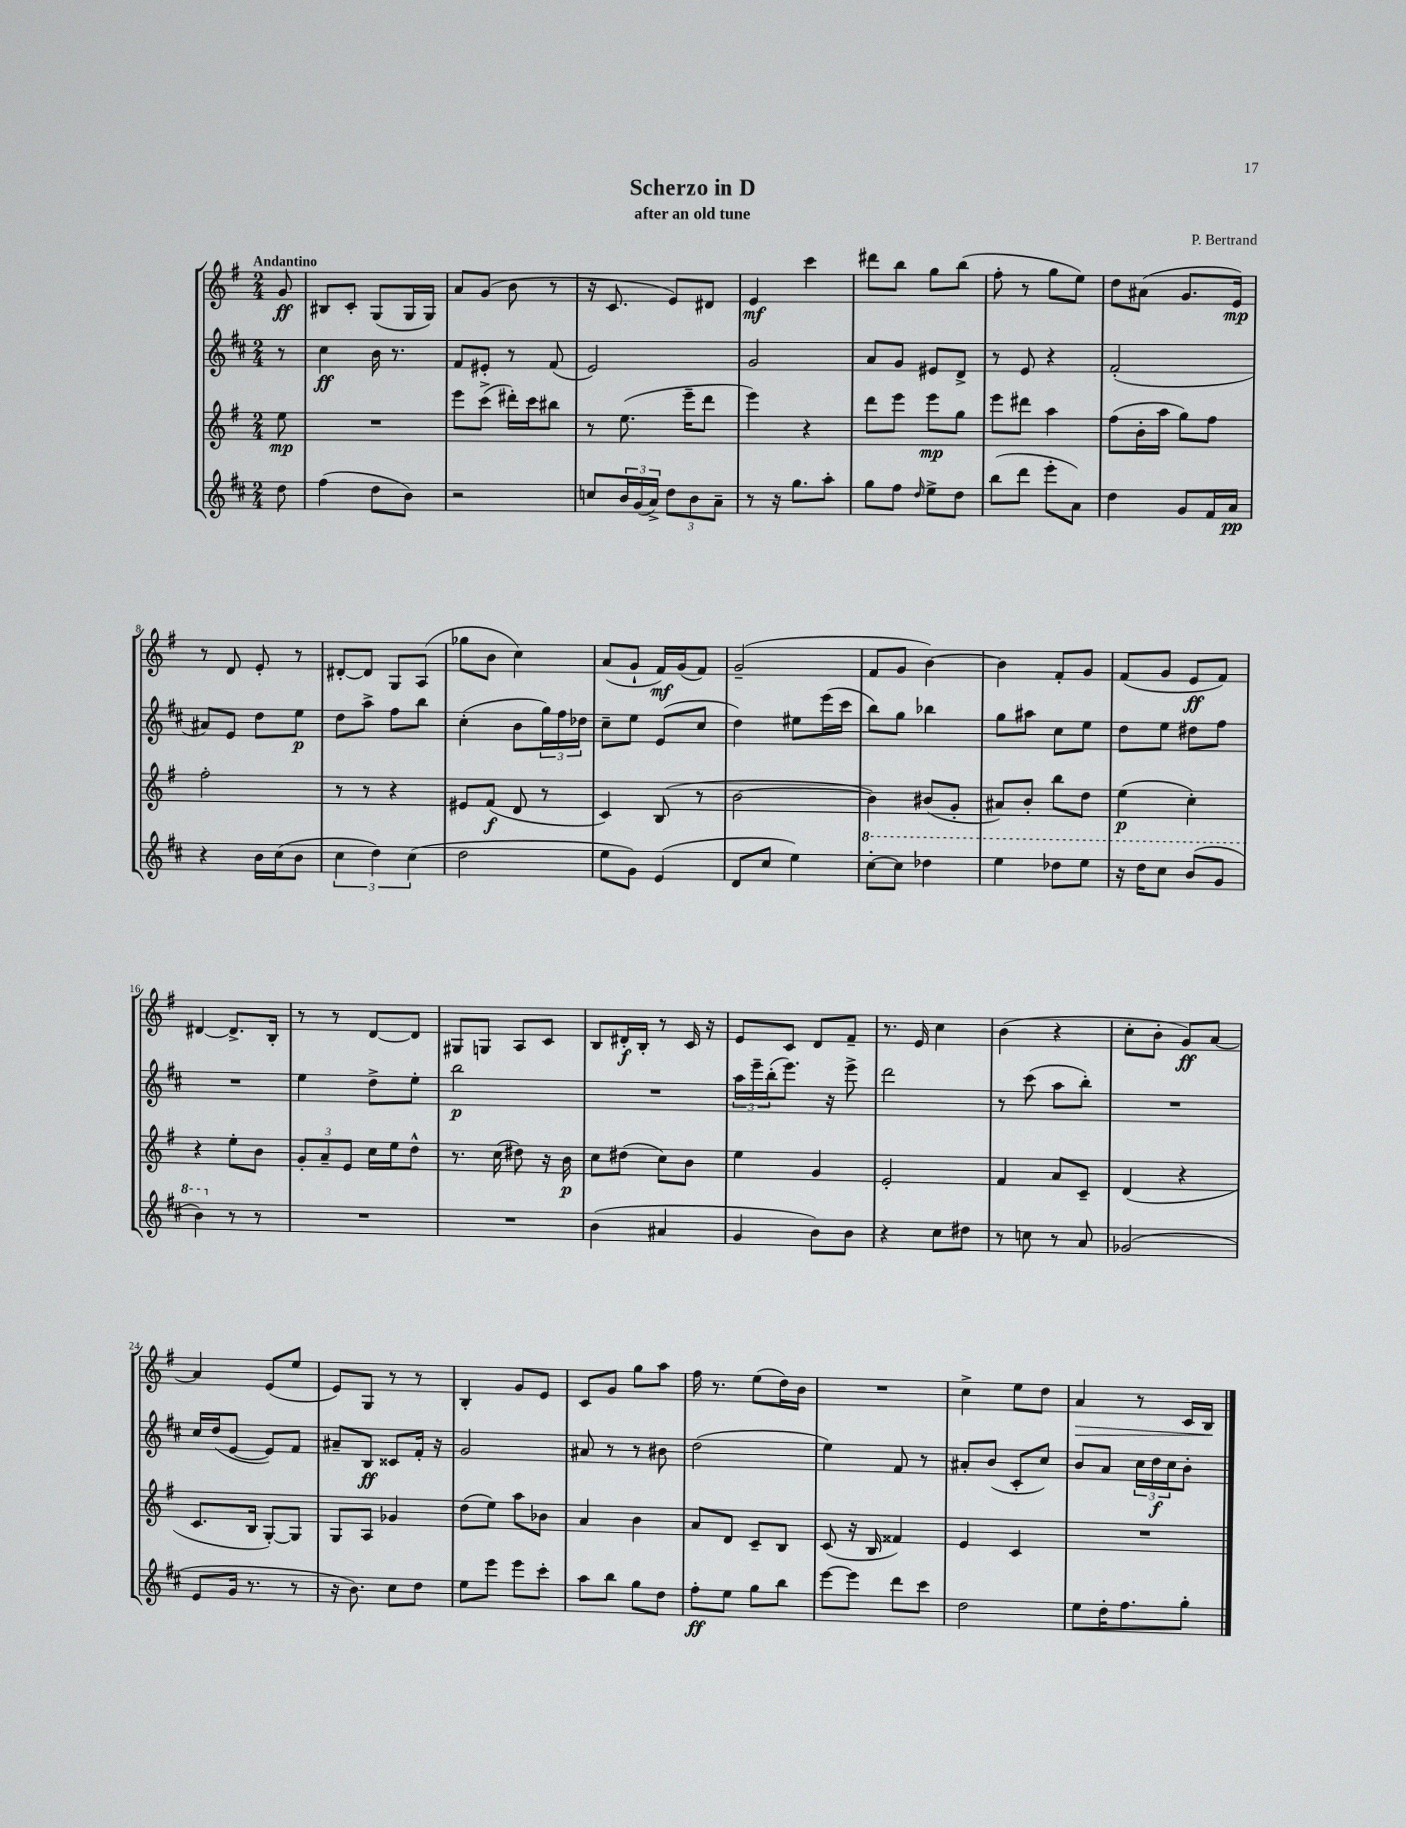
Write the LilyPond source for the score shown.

\header { title = "Scherzo in D" composer = "P. Bertrand" subtitle = "after an old tune" }
<<
\new StaffGroup <<
\new Staff = "s0" {
    \clef treble \key g \major \numericTimeSignature \time 2/4 \partial 8 \tempo "Andantino"
    g'8\ff |
    bis8 c'8-. g8( g16 g16) |
    a'8 g'8( b'8 r8 |
    r16 c'8. e'8) dis'8 |
    e'4\mf c'''4 |
    dis'''8 b''8 g''8 b''8( |
    fis''8-. r8 g''8 e''8) |
    d''8 ais'8( g'8. e'16\mp) |
    r8 d'8 e'8-. r8 |
    dis'8~-. dis'8 g8 a8( |
    ges''8 b'8 c''4) |
    a'8( g'8-! fis'16\mf) g'16( fis'8) |
    g'2--( |
    fis'8 g'8 b'4~) |
    b'4 fis'8-. g'8 |
    fis'8( g'8 e'8\ff fis'8) |
    dis'4~ dis'8.-> b16-. |
    r8 r8 d'8~ d'8 |
    gis8 g8 a8 c'8 |
    b8 dis'16-.\f b16-. r8 c'16 r16 |
    e'8 c'8 d'8 fis'8-- |
    r8. e'16 c''4 |
    b'4( r4 |
    c''8-. b'8-. g'8\ff) a'8~ |
    a'4 e'8( e''8 |
    e'8) g8 r8 r8 |
    b4-. g'8 e'8 |
    c'8 g'8 g''8 a''8 |
    fis''16 r8. e''8( d''16) b'16 |
    R2 |
    c''4-> e''8 d''8 |
    a'4\> r8 c'16 b16\! \bar "|." |
}
\new Staff = "s1" {
    \clef treble \key d \major \numericTimeSignature \time 2/4 \partial 8
    r8 |
    cis''4\ff b'16 r8. |
    fis'8 eis'8-. r8 fis'8( |
    e'2) |
    g'2 |
    a'8 g'8 eis'8 d'8-> |
    r8 e'8 r4 |
    fis'2-.( |
    ais'8) e'8 d''8 e''8\p |
    d''8 a''8-> fis''8 b''8 |
    cis''4-.( b'8 \tuplet 3/2 { g''16) fis''16 des''16 } |
    cis''8-- e''8 e'8( cis''8 |
    d''4) eis''8 e'''16( cis'''16 |
    b''8) g''8 bes''4 |
    g''8 ais''8 cis''8 e''8 |
    d''8 e''8 dis''8 fis''8 |
    R2 |
    e''4 d''8-> e''8-. |
    b''2\p |
    R2 |
    \tuplet 3/2 { a''16 e'''16-- b''16-.( } e'''8.) r16 e'''8-> |
    d'''2 |
    r8 cis'''8( a''8 b''8-.) |
    R2 |
    cis''16 d''16( e'8~ e'8) fis'8 |
    ais'8-- b8\ff cisis'8 fis'16-. r16 |
    g'2 |
    ais'8 r8 r8 bis'8 |
    d''2( |
    e''4) fis'8 r8 |
    ais'8-. b'8( cis'8-. cis''8) |
    b'8 a'8 \tuplet 3/2 { cis''16 d''16\f cis''16 } b'8-. \bar "|." |
}
\new Staff = "s2" {
    \clef treble \key g \major \numericTimeSignature \time 2/4 \partial 8
    e''8\mp |
    R2 |
    e'''8 c'''8->( dis'''16-.) c'''16 bis''8 |
    r8 e''8.( e'''16-- d'''8 |
    e'''4) r4 |
    d'''8 e'''8 e'''8\mp g''8 |
    e'''8 dis'''8 a''4 |
    fis''8( b'16-. a''16 g''8) fis''8 |
    fis''2-. |
    r8 r8 r4 |
    eis'8 fis'8\f( d'8 r8 |
    c'4) b8( r8 |
    b'2~ |
    b'4) bis'8( g'8-. |
    ais'8) b'8-. b''8 d''8 |
    e''4\p( c''4-.) |
    r4 e''8-. b'8 |
    \tuplet 3/2 { g'8-. a'8-- e'8 } c''16 e''16 d''8-^ |
    r8. c''16( dis''8) r16 b'16\p |
    c''8 dis''8( c''8) b'8 |
    e''4 g'4 |
    e'2-. |
    fis'4 a'8 c'8-- |
    d'4( r4 |
    c'8. b16 g8~-.) g8 |
    g8 a8 ges'4 |
    d''8( e''8) a''8 bes'8 |
    a'4 b'4 |
    a'8 d'8 c'8-- b8 |
    c'8( r16 b16 fisis'4) |
    e'4 c'4 |
    R2 \bar "|." |
}
\new Staff = "s3" {
    \clef treble \key d \major \numericTimeSignature \time 2/4 \partial 8
    d''8 |
    fis''4( d''8 b'8) |
    r2 |
    c''8 \tuplet 3/2 { b'16 g'16( a'16->) } \tuplet 3/2 { d''8 b'8 a'8-- } |
    r8 r16 g''8. a''8-. |
    g''8 fis''8 \grace { d''16 } e''8-> d''8 |
    b''8( d'''8 e'''8-. a'8) |
    d''4 g'8 fis'16 a'16\pp |
    r4 b'16 cis''16( b'8 |
    \tuplet 3/2 { cis''4 d''4) cis''4( } |
    d''2 |
    e''8 g'8) e'4( |
    d'8 cis''8 e''4) |
    \ottava #1 cis'''8~-. cis'''8 des'''4 |
    e'''4 des'''8 e'''8 |
    r16 d'''16 cis'''8 b''8( g''8 |
    b''4) \ottava #0 r8 r8 |
    R2 |
    R2 |
    b'4( ais'4 |
    g'4 b'8) b'8 |
    r4 cis''8 dis''8 |
    r8 c''8 r8 a'8 |
    ges'2( |
    e'8 g'16 r8. r8 |
    r16 b'8.) cis''8 d''8 |
    e''8 e'''8 e'''8 cis'''8-. |
    a''8 b''8 g''8 d''8 |
    fis''8-.\ff e''8 g''8 b''8 |
    e'''8~ e'''8 d'''8 cis'''8 |
    d''2 |
    e''8 d''16-. fis''8. g''8-. \bar "|." |
}
>>
>>
